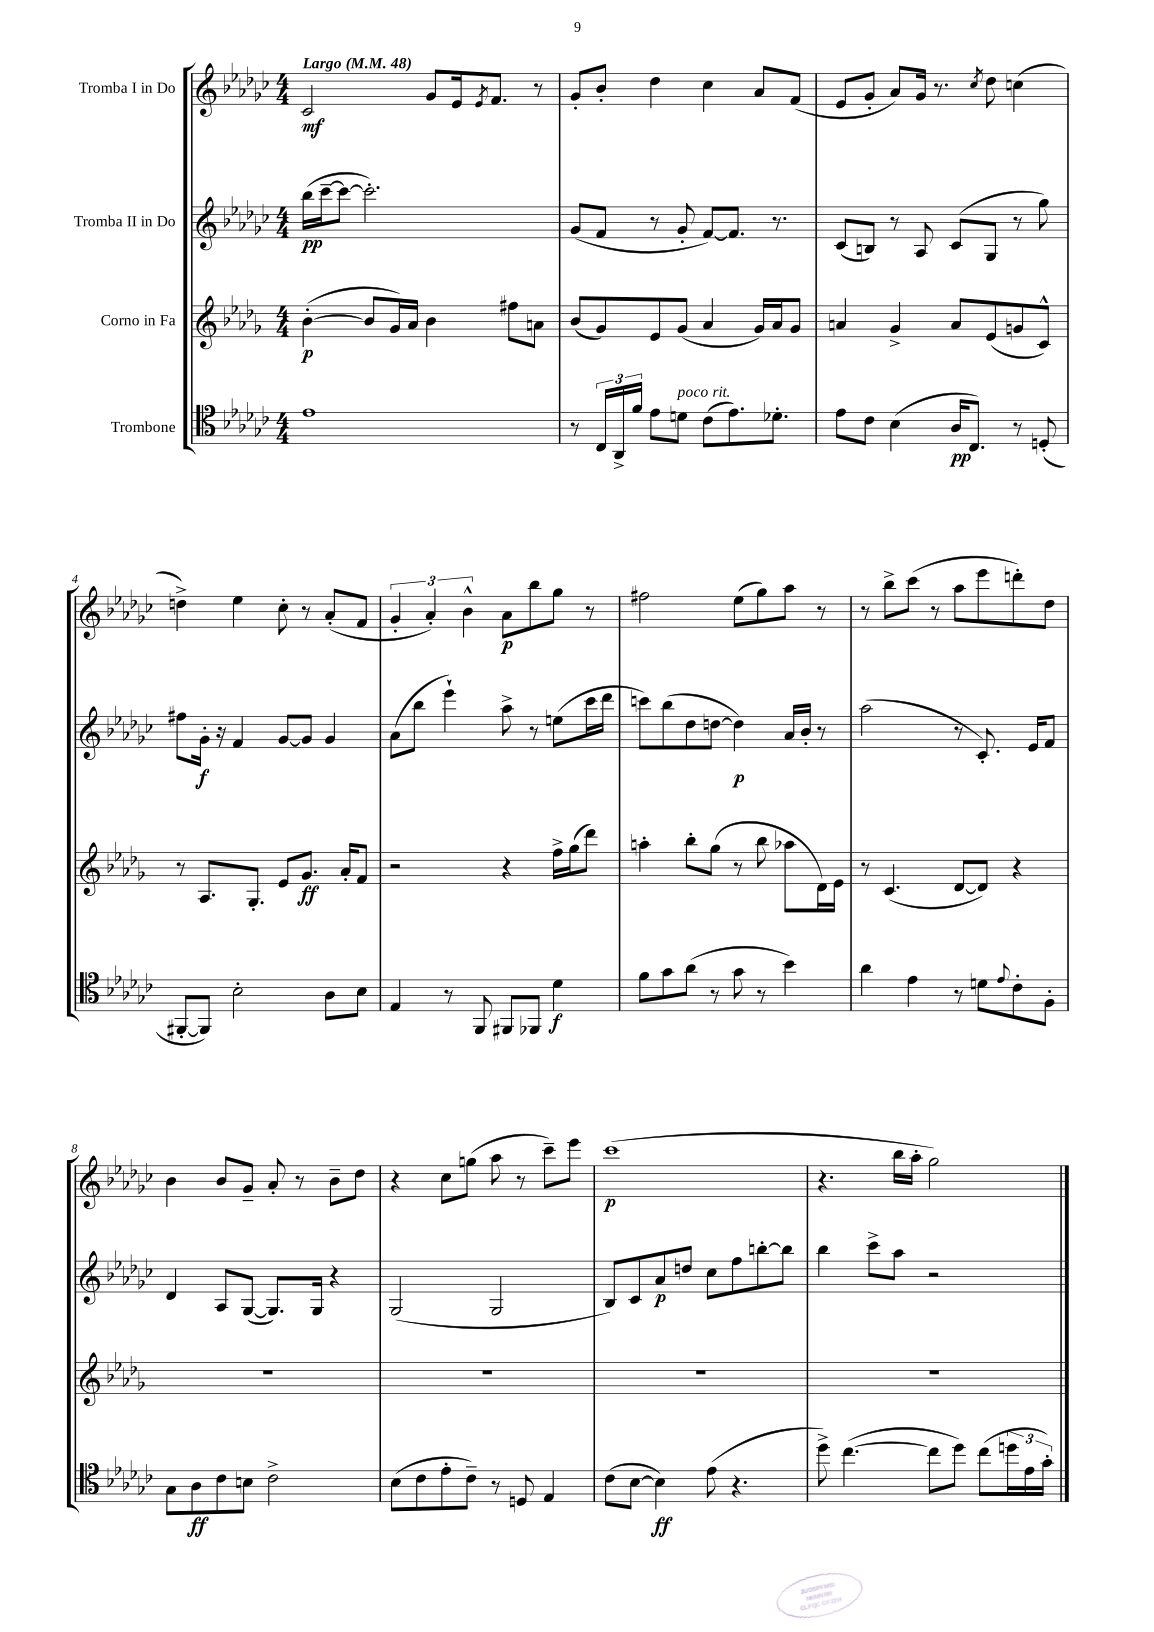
<<
\new StaffGroup <<
\new Staff = "s0" \with { instrumentName = "Tromba I in Do" } {
    \clef treble \key ges \major \numericTimeSignature \time 4/4 \tempo "Largo" 4 = 48
    ces'2\mf ges'8 ees'16 \acciaccatura { ees'8 } f'8. r8 |
    ges'8-. bes'8-. des''4 ces''4 aes'8 f'8( |
    ees'8 ges'8-. aes'8) ges'16 r8. \acciaccatura { ces''8 } des''8 c''4( |
    d''4->) ees''4 ces''8-. r8 aes'8-.( f'8 |
    \tuplet 3/2 { ges'4-. aes'4-.) bes'4-^ } aes'8\p bes''8 ges''8 r8 |
    fis''2 ees''8( ges''8) aes''8 r8 |
    r8 bes''8-> ces'''8( r8 aes''8 ees'''8 d'''8-.) des''8 |
    bes'4 bes'8 ges'8-- aes'8-. r8 bes'8-- des''8 |
    r4 ces''8 g''8( aes''8 r8 ces'''8--) ees'''8 |
    ces'''1\p( |
    r4. bes''16 aes''16-. ges''2) \bar "|." |
}
\new Staff = "s1" \with { instrumentName = "Tromba II in Do" } {
    \clef treble \key ges \major \numericTimeSignature \time 4/4
    bes''16\pp( ces'''16~-- ces'''8~ ces'''2.-.) |
    ges'8( f'8 r8 ges'8-. f'8~) f'8. r8. |
    ces'8( b8) r8 aes8 ces'8( ges8 r8 ges''8) |
    fis''8 ges'16-.\f r16 f'4 ges'8~ ges'8 ges'4 |
    aes'8( bes''8 ees'''4-!) aes''8-> r8 e''8( ces'''16 des'''16 |
    c'''8) bes''8( des''8 d''8~ d''4\p) aes'16 bes'16-. r8 |
    aes''2( r8 ces'8.-.) ees'16 f'8 |
    des'4 aes8 ges8~( ges8.) ges16 r4 |
    ges2( ges2 |
    bes8) ces'8 aes'8\p d''8 ces''8 f''8 b''8~-. b''8 |
    bes''4 ces'''8-> aes''8 r2 \bar "|." |
}
\new Staff = "s2" \with { instrumentName = "Corno in Fa" } {
    \clef treble \key des \major \numericTimeSignature \time 4/4
    bes'4~-.\p( bes'8 ges'16) aes'16 bes'4 fis''8 a'8 |
    bes'8( ges'8) ees'8 ges'8( aes'4 ges'16) aes'16 ges'8 |
    a'4 ges'4-> a'8 ees'8( g'8 c'8-^) |
    r8 aes8. ges8.-. ees'8 ges'8.\ff aes'16-. f'8 |
    r2 r4 f''16-> ges''16( des'''8) |
    a''4-. bes''8-. ges''8( r8 bes''8 aes''8 des'16) ees'16 |
    r8 c'4.( des'8~ des'8) r4 |
    R1 |
    R1 |
    R1 |
    R1 \bar "|." |
}
\new Staff = "s3" \with { instrumentName = "Trombone" } {
    \clef tenor \key ges \major \numericTimeSignature \time 4/4
    ees'1 |
    r8 \tuplet 3/2 { ces16 aes,16-> f'16 } ees'8 d'8^\markup { \italic "poco rit." } ces'8( ees'8.) des'8.-. |
    ees'8 ces'8 bes4( aes16\pp ces8.) r8 d8-.( |
    fis,8~-. fis,8) bes2-. aes8 bes8 |
    ees4 r8 f,8 fis,8 fes,8 des'4\f |
    f'8 ges'8 aes'8( r8 ges'8 r8 bes'4) |
    aes'4 ees'4 r8 d'8 \appoggiatura { ees'8 } ces'8-. f8-. |
    ges8 aes8\ff ces'8 b8 ces'2-> |
    bes8( ces'8 ees'8-. ces'8--) r8 d8 ees4 |
    ces'8( bes8~ bes4\ff) ees'8( r4. |
    des''8->) ces''4.~( ces''8 des''8) ces''8( \tuplet 3/2 { d''16 ees'16 ges'16-.) } \bar "|." |
}
>>
>>
